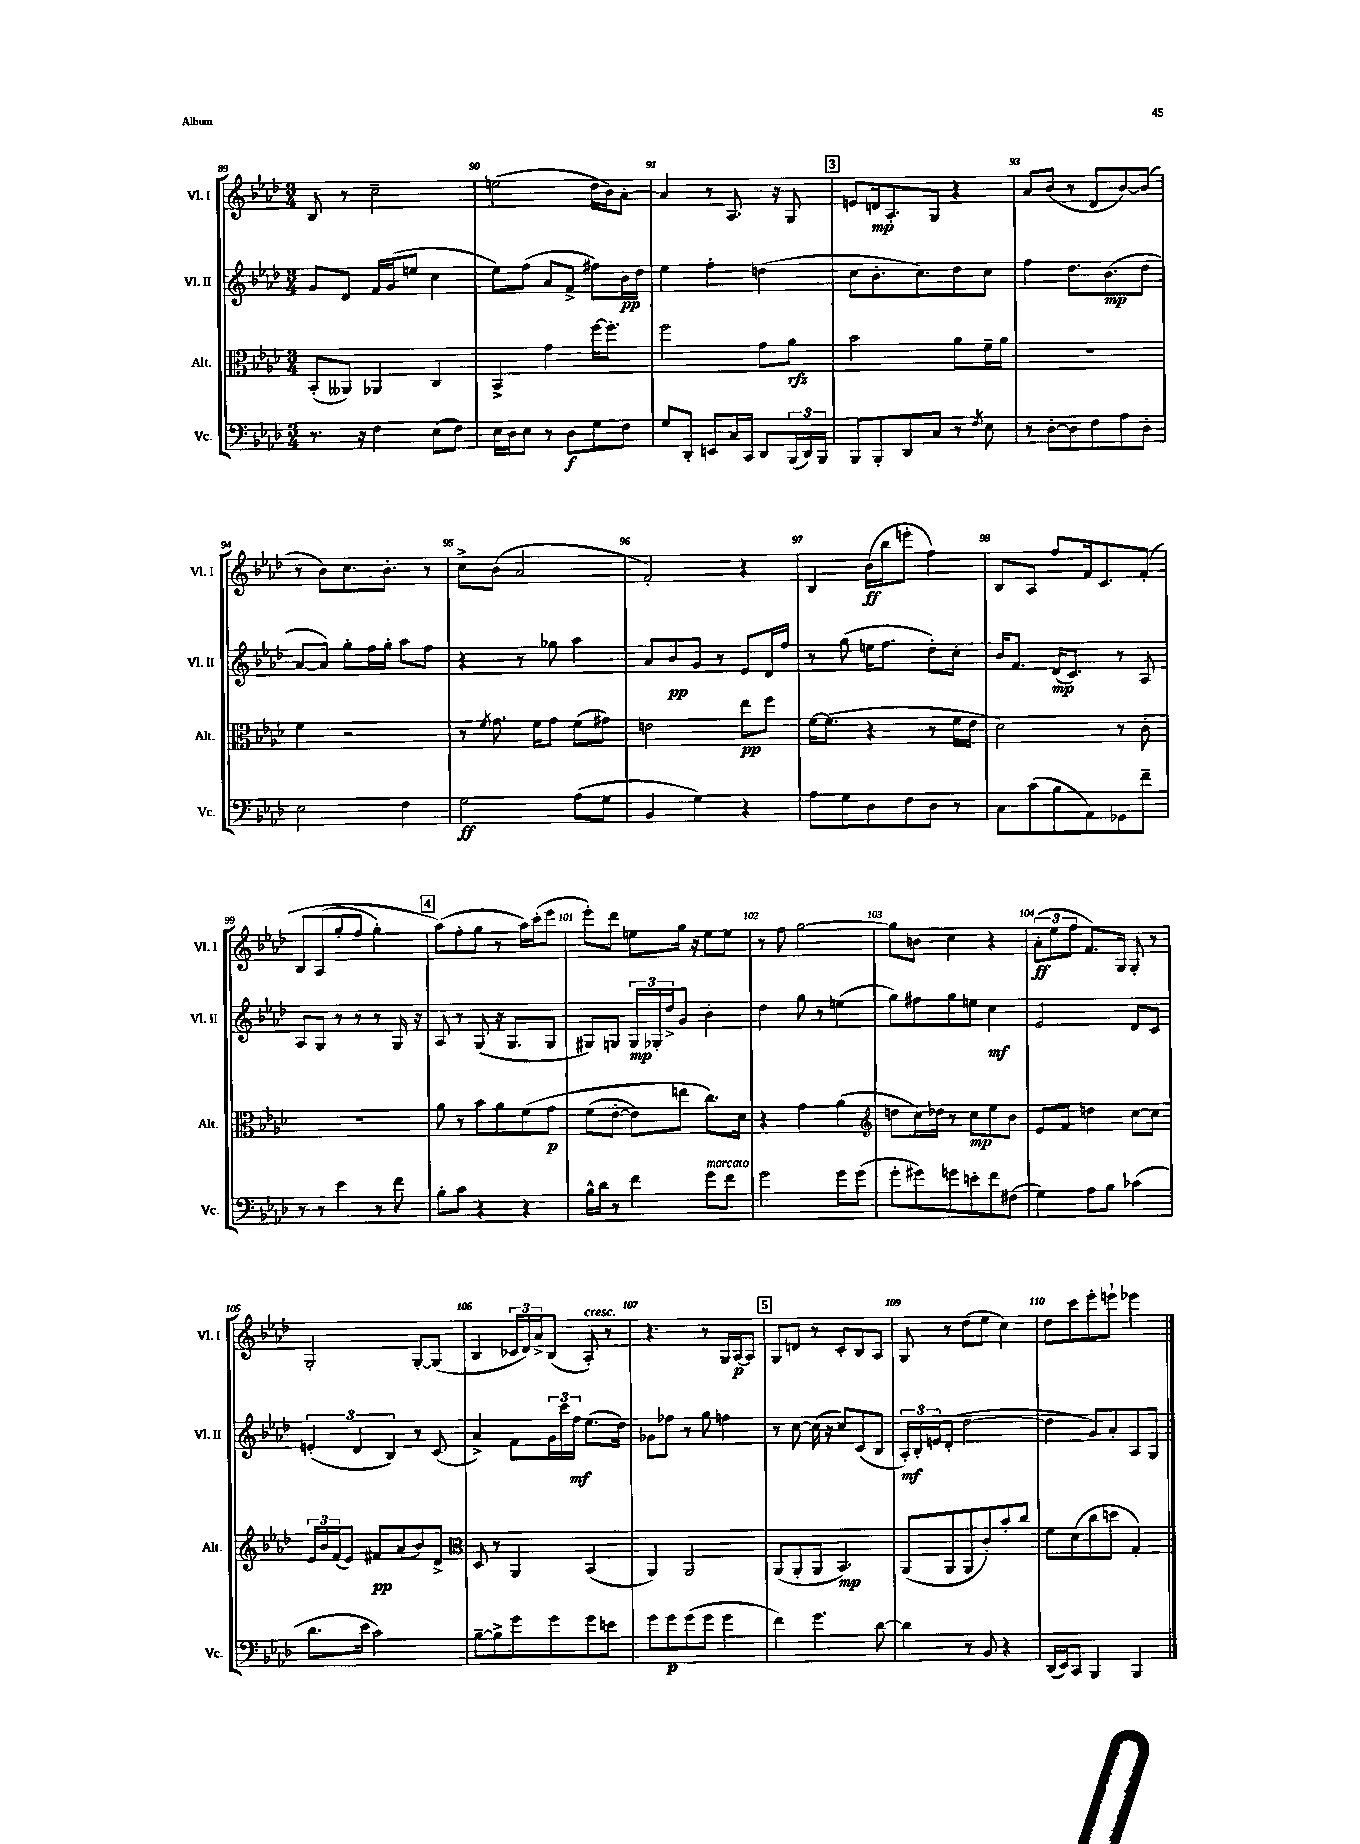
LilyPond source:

<<
\new StaffGroup <<
\new Staff = "s0" \with { instrumentName = "Vl. I" shortInstrumentName = "Vl. I" } {
    \clef treble \key aes \major \numericTimeSignature \time 3/4
    bes8 r8 c''2-- |
    e''2( des''16 bes'16) aes'8~-. |
    aes'4 r8 aes8. r16 g8 |
    \mark \markup { \box "3" } e'8 d'16\mp aes8.-. g8 r4 |
    aes'8 bes'8( r8 des'8 bes'8~) bes'8( |
    r8 bes'8) c''8. bes'8.-. r8 |
    c''8-> bes'8( aes'2 |
    f'2-.) r4 |
    bes4 bes'16\ff( bes''16 e'''8-. f''4) |
    bes8 aes8 f''8 f'16 c'8. f'8-.\( |
    bes8 aes8( g''8-. f''8 g''4-.) |
    \mark \markup { \box "4" } aes''8(\) f''8-. g''8 r8 aes''16) c'''16-.( ees'''8 |
    ees'''8-.) des'''8 e''8 g''16 r16 e''8 e''8 |
    r8 f''8 g''2~ |
    g''8 b'8 c''4 r4 |
    \tuplet 3/2 { aes'8-.\ff( ees''8 f''8 } f'8.) g16 g8-. r8 |
    g2-. g8~-. g8( |
    bes4 \tuplet 3/2 { ces'16 des'16) aes'16-> } bes8( aes8-.^\markup { \italic "cresc." }) r8 |
    r4. r8 g16 aes16~\p aes8 |
    \mark \markup { \box "5" } g8 d'8 r8 c'8-. bes8 aes8 |
    g8 r8 des''8( ees''8 c''4) |
    des''8 c'''8 ees'''8-. e'''8-! ees'''4 \bar "|." |
}
\new Staff = "s1" \with { instrumentName = "Vl. II" shortInstrumentName = "Vl. II" } {
    \clef treble \key aes \major \numericTimeSignature \time 3/4
    g'8 des'8 f'16 g'16( e''8 c''4 |
    ees''8) f''8( aes'8 f'8-> fis''8) bes'16\pp des''16 |
    ees''4 f''4-. d''4( |
    \mark \markup { \box "3" } c''8 bes'8.-. c''8.) des''8 c''8 |
    f''4 des''8. bes'8.\mp( des''8 |
    aes'8~ aes'8) g''8-. f''16 g''16-. aes''8 f''8 |
    r4 r8 ges''8 aes''4 |
    aes'8 bes'8\pp g'8 r8 ees'8 des'16 f''16 |
    r8 g''8( e''16 f''8. des''8-.) c''8-. |
    bes'16 f'8. des'16\mp( c'8.) r8 aes8 |
    aes8 g8 r8 r8 r8 g16 r16 |
    \mark \markup { \box "4" } aes8 r8 g8( r16 g8. g8 |
    gis8) g8 \tuplet 3/2 { g16\mp ges16-. des''16-> } g'8 bes'4-. |
    des''4 g''8 r8 e''4( |
    g''8) fis''8 g''8 e''8 c''4\mf |
    ees'2 des'8 c'8 |
    \tuplet 3/2 { e'4-.( des'4 bes4) } r8 c'8( |
    aes'4->) f'8 \tuplet 3/2 { g'16 c'''16 f''16\mf } ees''8.( des''16) |
    ges'8 fes''8 r8 g''8 f''4 |
    \mark \markup { \box "5" } r8 c''8~ c''16( r16 c''8) c'8( bes8 |
    \tuplet 3/2 { aes16-.\mf) bes16-. e'16 } des'8-.( des''2~ |
    des''4 g'8) aes'8-. aes8 g8 \bar "|." |
}
\new Staff = "s2" \with { instrumentName = "Alt." shortInstrumentName = "Alt." } {
    \clef alto \key aes \major \numericTimeSignature \time 3/4
    bes,8-.( aeses,8) aes,4 c4 |
    bes,4-> g'4 f''16~ f''8.-. |
    f''2 g'8 aes'8\rfz |
    \mark \markup { \box "3" } bes'2 aes'8 f'16-- aes'16 |
    R2. |
    f'4 r2 |
    r8 \acciaccatura { f'8 } g'8. f'16 g'8 f'8( gis'8) |
    e'2 ees''8\pp f''8 |
    f'16~ f'8.( r4 r8 f'16 ees'16 |
    des'2) r8 c'8-. |
    R2. |
    \mark \markup { \box "4" } aes'8 r8 bes'8 aes'8 f'8\( g'8\p |
    f'8( ees'8~-. ees'8) e''8 c''8.\) des'16 |
    r4 g'4 aes'4( |
    \clef treble d''8 c''16) des''16 r8 c''8\mp ees''8 bes'8 |
    ees'8 f'8 d''4 c''8~ c''8 |
    \tuplet 3/2 { ees'16 bes'16 f'16( } ees'8) fis'8\pp aes'8( bes'8) des'8-> |
    \clef alto des8 r8 aes,4 bes,4( |
    aes,4) aes,2 |
    \mark \markup { \box "5" } aes,8( aes,8-. aes,8 bes,4.\mp) |
    aes,8( aes,8 aes,8 c'8-.) bes'8-. c''8 |
    f'8 des'8( c''8 d''8 g4-.) \bar "|." |
}
\new Staff = "s3" \with { instrumentName = "Vc." shortInstrumentName = "Vc." } {
    \clef bass \key aes \major \numericTimeSignature \time 3/4
    r8. r16 f4 ees8( f8) |
    ees16 des16 ees8 r8 des8\f g8 f8 |
    g8 des,8-. e,8 c16 c,16 des,8 \tuplet 3/2 { bes,,16( des,16) bes,,16 } |
    \mark \markup { \box "3" } bes,,8 bes,,8-. des,8 c8 r8 \acciaccatura { f8 } ees8 |
    r8 des8~-. des8 f8 aes8 des8-. |
    ees2 f4 |
    g2\ff aes8( g8 |
    bes,4 g4) r4 |
    aes8 g8 des8 f8 des8 r8 |
    c8 c'8( bes8 aes,8) ges,8 f'8-- |
    r8 r8 ees'4 r8 f'8 |
    \mark \markup { \box "4" } bes8-. c'8 r4 r4 |
    bes16-^ des'16 r8 f'4 g'8^\markup { \italic "marcato" } f'8 |
    g'2 g'8 g'8( |
    g'8-. gis'8) g'8 e'8-. f'8 fis8( |
    g4) aes8 bes8 ces'4( |
    des'8. ees'16 c'2) |
    bes8~-- bes8-> g'8 g'8 g'8 e'8 |
    g'8 g'8\p g'8( g'8 g'4 |
    \mark \markup { \box "5" } f'4) g'4. des'8~ |
    des'4 r8 bes,8 r4 |
    des,16( ees,16) c,8 bes,,4 bes,,4 \bar "|." |
}
>>
>>
\layout { \context { \Score currentBarNumber = #89 \override BarNumber.break-visibility = ##(#f #t #t) barNumberVisibility = #all-bar-numbers-visible } }
